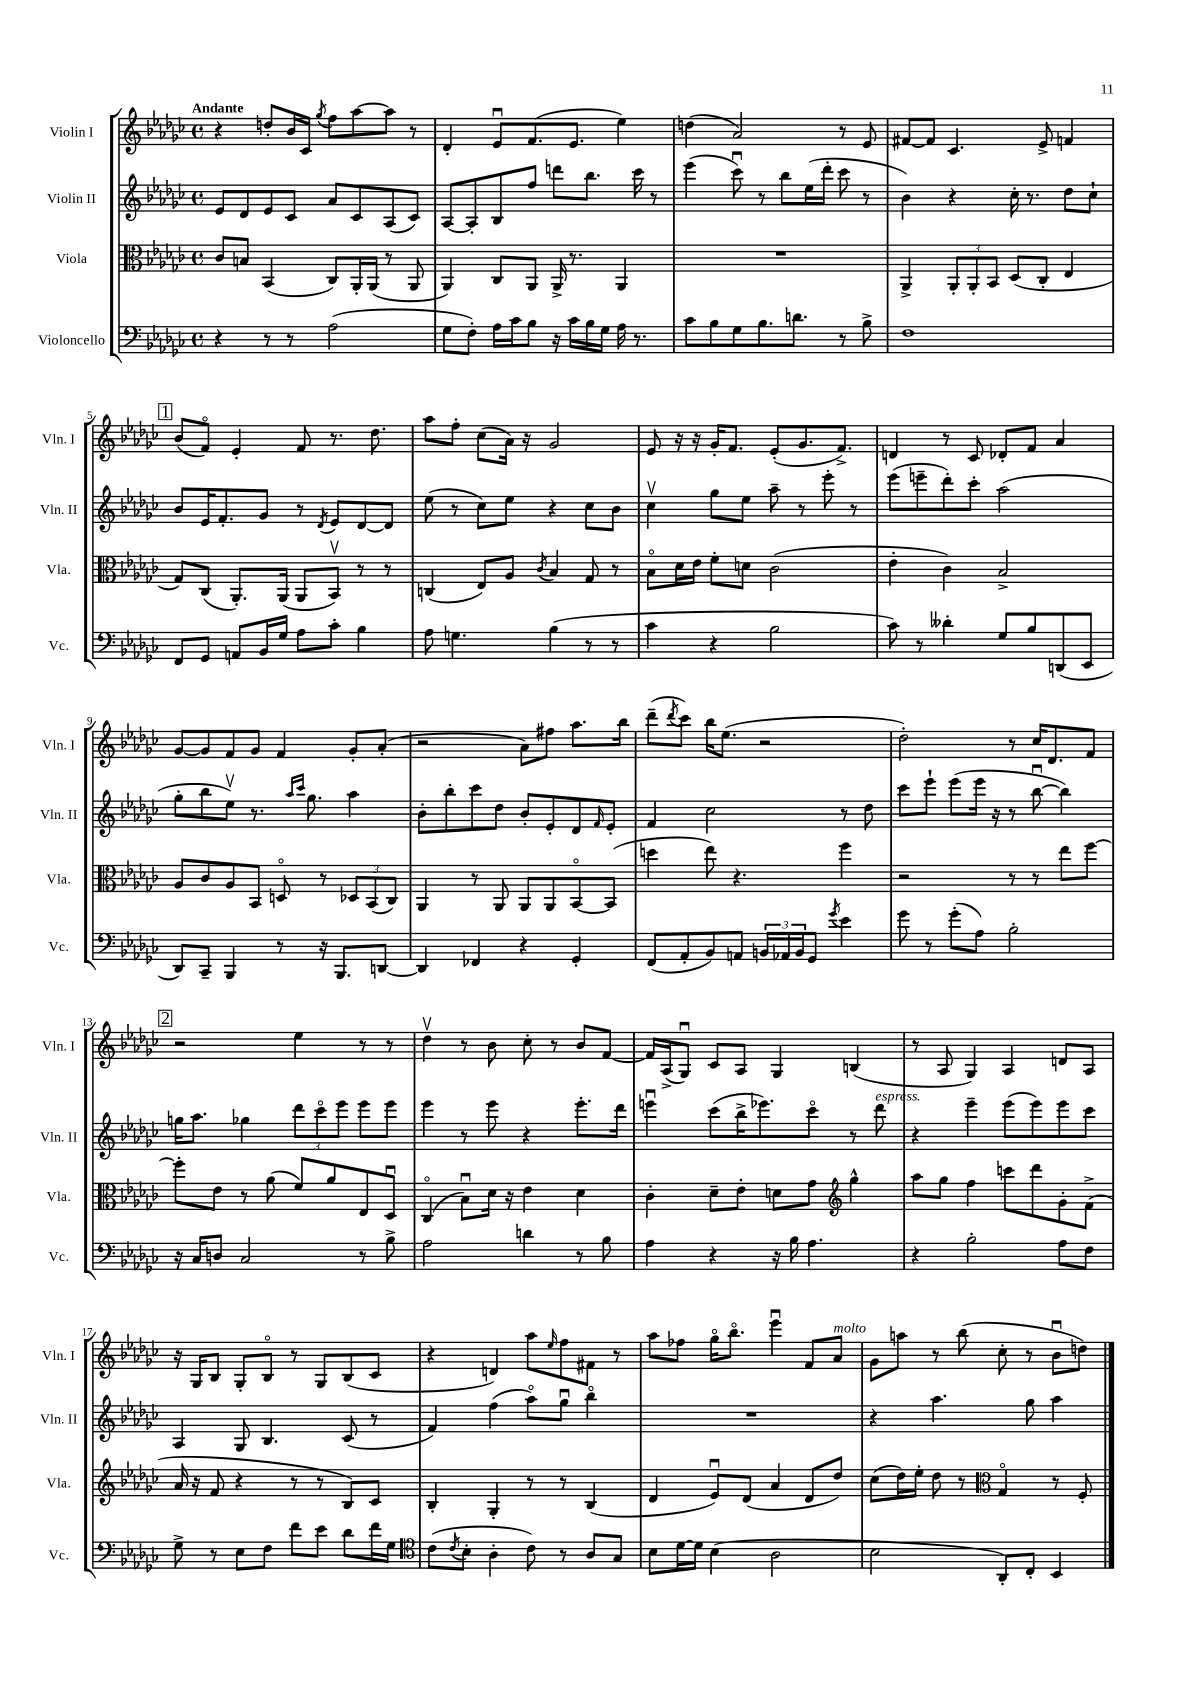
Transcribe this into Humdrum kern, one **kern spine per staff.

**kern	**kern	**kern	**kern
*part4	*part3	*part2	*part1
*staff4	*staff3	*staff2	*staff1
*I"Violoncello	*I"Viola	*I"Violin II	*I"Violin I
*I'Vc.	*I'Vla.	*I'Vln. II	*I'Vln. I
*clefF4	*clefC3	*clefG2	*clefG2
*k[b-e-a-d-g-c-]	*k[b-e-a-d-g-c-]	*k[b-e-a-d-g-c-]	*k[b-e-a-d-g-c-]
*M4/4	*M4/4	*M4/4	*M4/4
*met(c)	*met(c)	*met(c)	*met(c)
=1	=1	=1	=1
!	!	!	!LO:TX:a:B:t=Andante
4r	8c-/L	8e-/L	4r
.	8Bn/J	8d-/	.
8r	(4BB-/	8e-/	8ddn'/L
8r	.	8c-/J	16b-/L
.	.	.	16c-/JJ
.	.	.	8qgg-/
(2A-\	8C-/L)	8a-/L	8ff\L
.	16AA-'/L	8c-/	[8aa-\
.	(16AA-/JJ	.	.
.	8r	(8A-/	8aa-\J]
.	8AA-/	8c-/J)	8r
=2	=2	=2	=2
8G-\L	4AA-/)	[8A-/L	4d-'/
8F'\J)	.	8A-'/]	.
16A-\LL	8C-/L	8B-/	8e-u/L
16c-\J	.	.	.
8B-\J	8AA-/J	8ff/J	(8.f/
16r	16AA-^/	8dddn\L	.
16c-\LL	8.r	.	8.e-/J
16B-\	.	8.bb-\J	.
16G-\JJ	.	.	.
16A-\	4AA-/	.	4ee-\)
8.r	.	16ccc-\	.
.	.	8r	.
=3	=3	=3	=3
8c-\L	1r	(4eee-\	(4ddn\
8B-\	.	.	.
8G-\	.	8ccc-u\)	2a-/)
8.B-\	.	8r	.
.	.	8bb-\L	.
8.dn\J	.	.	.
.	.	(16ee-\L	.
.	.	16ddd-'\JJ	.
8r	.	8ccc-\	8r
8B-^\	.	8r	8e-/
=4	=4	=4	=4
1F	4AA-^/	4b-\)	[8f#X/L
.	.	.	8f#/J]
.	12AA-'/L	4r	4.c-/
.	12AA-'/	.	.
.	12BB-/J	.	.
.	(8D-/L	16cc-'\	.
.	.	8.r	.
.	8C-'/J	.	8e-^/
.	4E-/	8dd-\L	4fn/
.	.	8cc-`\J	.
!!LO:LB:g=z
!!LO:REH:place=s1:t=1
=5	=5	=5	=5
8FF/L	8G-/L)	8b-/L	(8b-/L
8GG-/J	(8C-/J	16e-/K	8f/J)
.	.	8.f'/	.
8AAn/L	8.AA-'/L)	.	4e-'/
16BB-/L	.	8g-/J	.
16G-/JJ	(16AA-/Jk	.	.
8A-\L	8AA-/L	8r	8f/
.	.	8qd-/	.
8c-'\J	8BB-v/J)	8e-/L	8.r
4B-\	8r	[8d-/	.
.	.	.	8.dd-\
.	8r	8d-/J]	.
=6	=6	=6	=6
8A-\	(4Cn/	(8ee-\	8aa-\L
4.Gn\	.	8r	8ff'\J
.	8E-/L)	8cc-\L)	(8cc-\L
.	8A-/J	8ee-\J	16a-\Jk)
.	.	.	16r
.	8qc-/	.	.
(4B-\	4B-/	4r	2g-/
8r	8G-/	8cc-\L	.
8r	8r	8b-\J	.
=7	=7	=7	=7
4c-\	8B-\L	4cc-v\	8e-/
.	16d-\L	.	16r
.	16e-\JJ	.	16r
4r	8f'\L	8gg-\L	16g-'/KL
.	.	.	8.f/J
.	8dn\J	8ee-\J	.
2B-\	(2c-\	8aa-~\	(8e-'/L
.	.	8r	8.g-/
.	.	8eee-'\	.
.	.	.	8.f^/J)
.	.	8r	.
=8	=8	=8	=8
8c-\)	4e-'\	(8eee-\L	4dn/
8r	.	8eeen~\	.
4d--X'\	4c-\)	8ddd-'\)	8r
.	.	8ccc-'\J	8c-/
8G-/L	2B-^/	(2aa-\	8d-X'/L
8B-/	.	.	8f/J
(8DDn/	.	.	4a-/
8EE-/J	.	.	.
!!LO:LB:g=z
=9	=9	=9	=9
8DD-/L)	8A-/L	8gg-'\L	[8g-/L
8CC-~/J	8c-/	8bb-\	8g-/]
4BBB-/	8A-/	8ee-v\J)	8f/
.	8BB-/J	8.r	8g-/J
8r	8Dn/	.	4f/
.	.	16qqaa-/LL	.
.	.	16qqccc-/JJ	.
.	.	8.gg-\	.
16r	8r	.	.
8.BBB-/L	.	.	.
.	12D-X/L	4aa-\	8g-'/L
.	(12BB-/	.	.
[8DDn/J	.	.	(8a-'/J
.	12C-/J)	.	.
=10	=10	=10	=10
4DD/]	4AA-/	8b-'\L	2r
.	.	8bb-'\	.
4FF-X/	8r	8ccc-\	.
.	8AA-/	8dd-\J	.
4r	8AA-/L	8b-'/L	8a-\L)
.	8AA-/	8e-'/	8ff#X\J
4GG-'/	[8BB-/	8d-/	8.aa-\L
.	.	16qqf/	.
.	(8BB-/J]	8e-'/J	.
.	.	.	16bb-\Jk
=11	=11	=11	=11
(8FF/L	4ddn\	4f/	(8ddd-~\L
.	.	.	8qddd-/
8AA-'/	.	.	8ccc-\J)
8BB-/)	8ee-\)	2cc-\	16bb-\KL
.	.	.	(8.ee-\J
8AAn/J	4.r	.	.
24BBn/LL	.	.	2r
24AA-X/	.	.	.
24BB/J	.	.	.
8GG-/J	.	.	.
8qg-/	.	.	.
4e-\	4ff\	8r	.
.	.	8dd-\	.
=12	=12	=12	=12
8g-\	2r	8ccc-\L	2dd-'\)
8r	.	8eee-`\J	.
(8g-'\L	.	(8eee-\L	.
8A-\J)	.	16eee-\Jk	.
.	.	16r	.
2B-'\	8r	8r	8r
.	8r	[8bb-u\	16cc-/KL
.	.	.	8.d-/
.	8ee-\L	4bb-\])	.
.	[8ff\J	.	8f/J
!!LO:LB:g=z
!!LO:REH:place=s1:t=2
=13	=13	=13	=13
16r	8ff'\L]	16ggn\KL	2r
16C-/KL	.	8.aa-\J	.
8Dn/J	8e-\J	.	.
2C-/	8r	4gg-X\	.
.	(8a-\	.	.
.	8f/L)	12ddd-\L	4ee-\
.	.	12ccc-\	.
.	8a-/	.	.
.	.	12eee-\J	.
8r	8E-/	8eee-\L	8r
8B-^\	8D-u/J	8eee-\J	8r
=14	=14	=14	=14
2A-\	(4C-/	4eee-\	4dd-v\
.	8B-u\L)	8r	8r
.	16d-\Jk	8eee-\	8b-\
.	16r	.	.
4dn\	4e-\	4r	8cc-'\
.	.	.	8r
8r	4d-\	8.eee-'\L	8b-/L
8B-\	.	.	[8f/J
.	.	16ddd-\Jk	.
=15	=15	=15	=15
4A-\	4c-'\	4eeenu\	16f/LL]
.	.	.	(16A-^/J
.	.	.	8G-u/J)
4r	8d-~\L	(8ccc-\L	8c-/L
.	8e-'\J	16bb-^\K	8A-/J
.	.	8.eee-X\)	.
16r	8dn\L	.	4G-/
16B-\	.	.	.
4.A-\	8g-\J	8ccc-\J	.
*	*clefG2	*	*
.	4gg-^^\	8r	(4Bn/
!	!	!LO:TX:a:i:t=espress.	!
.	.	8ddd-\	.
=16	=16	=16	=16
4r	8aa-\L	4r	8r
.	8gg-\J	.	8A-/
2B-'\	4ff\	4eee-~\	4G-/)
.	8cccn\L	(8eee-\L	4A-/
.	8ddd-\	8eee-\)	.
8A-\L	8g-'\	8eee-\	8dn/L
8F\J	(8f^\J	8ccc-\J	8A-/J
!!LO:LB:g=z
=17	=17	=17	=17
8G-^\	16a-/	4A-/	16r
.	16r	.	16G-/KL
8r	8f/	.	8B-/J
8E-\L	4r	8G-/	8G-'/L
8F\J	.	4.B-/	8B-/J
8f\L	8r	.	8r
8e-\J	8r	.	8G-/L
8d-\L	8B-/L)	(8c-/	(8B-/
16f\L	8c-/J	8r	8c-/J
16G-\JJ	.	.	.
=18	=18	=18	=18
*clefC4	*	*	*
(8c-\L	4B-'/	4f/)	4r
8qc-/	.	.	.
8B-'\J	.	.	.
4A-'\	4G-'/	(4ff\	4dn/)
8c-\)	8r	8aa-\L)	8aa-\L
.	.	.	16qqee-/
8r	8r	8gg-u\J	8ff\
8A-/L	(4B-/	4bb-\	8f#X\J
8G-/J	.	.	8r
=19	=19	=19	=19
8B-\L	4d-/	1r	8aa-\L
[16d-\L	.	.	8ff-X\J
16d-\JJ]	.	.	.
(4B-\	8e-u/L)	.	16gg-\KL
.	.	.	8.bb-\J
.	(8d-/J	.	.
2A-\	4a-/	.	4eee-u\
.	8d-/L	.	8f/L
!	!	!	!LO:TX:a:i:t=molto
.	8dd-/J)	.	8a-/J
=20	=20	=20	=20
2B-\	(8cc-\L	4r	8g-\L
.	16dd-\L)	.	8aan\J
.	16ee-'\JJ	.	.
.	8dd-\	4.aa-\	8r
.	8r	.	(8bb-\
*	*clefC3	*	*
8AA-'/L)	4G-/	.	8cc-'\
8C-'/J	.	8gg-\	8r
4BB-/	8r	4aa-\	8b-u\L
.	8F'/	.	8ddn\J)
==	==	==	==
*-	*-	*-	*-
